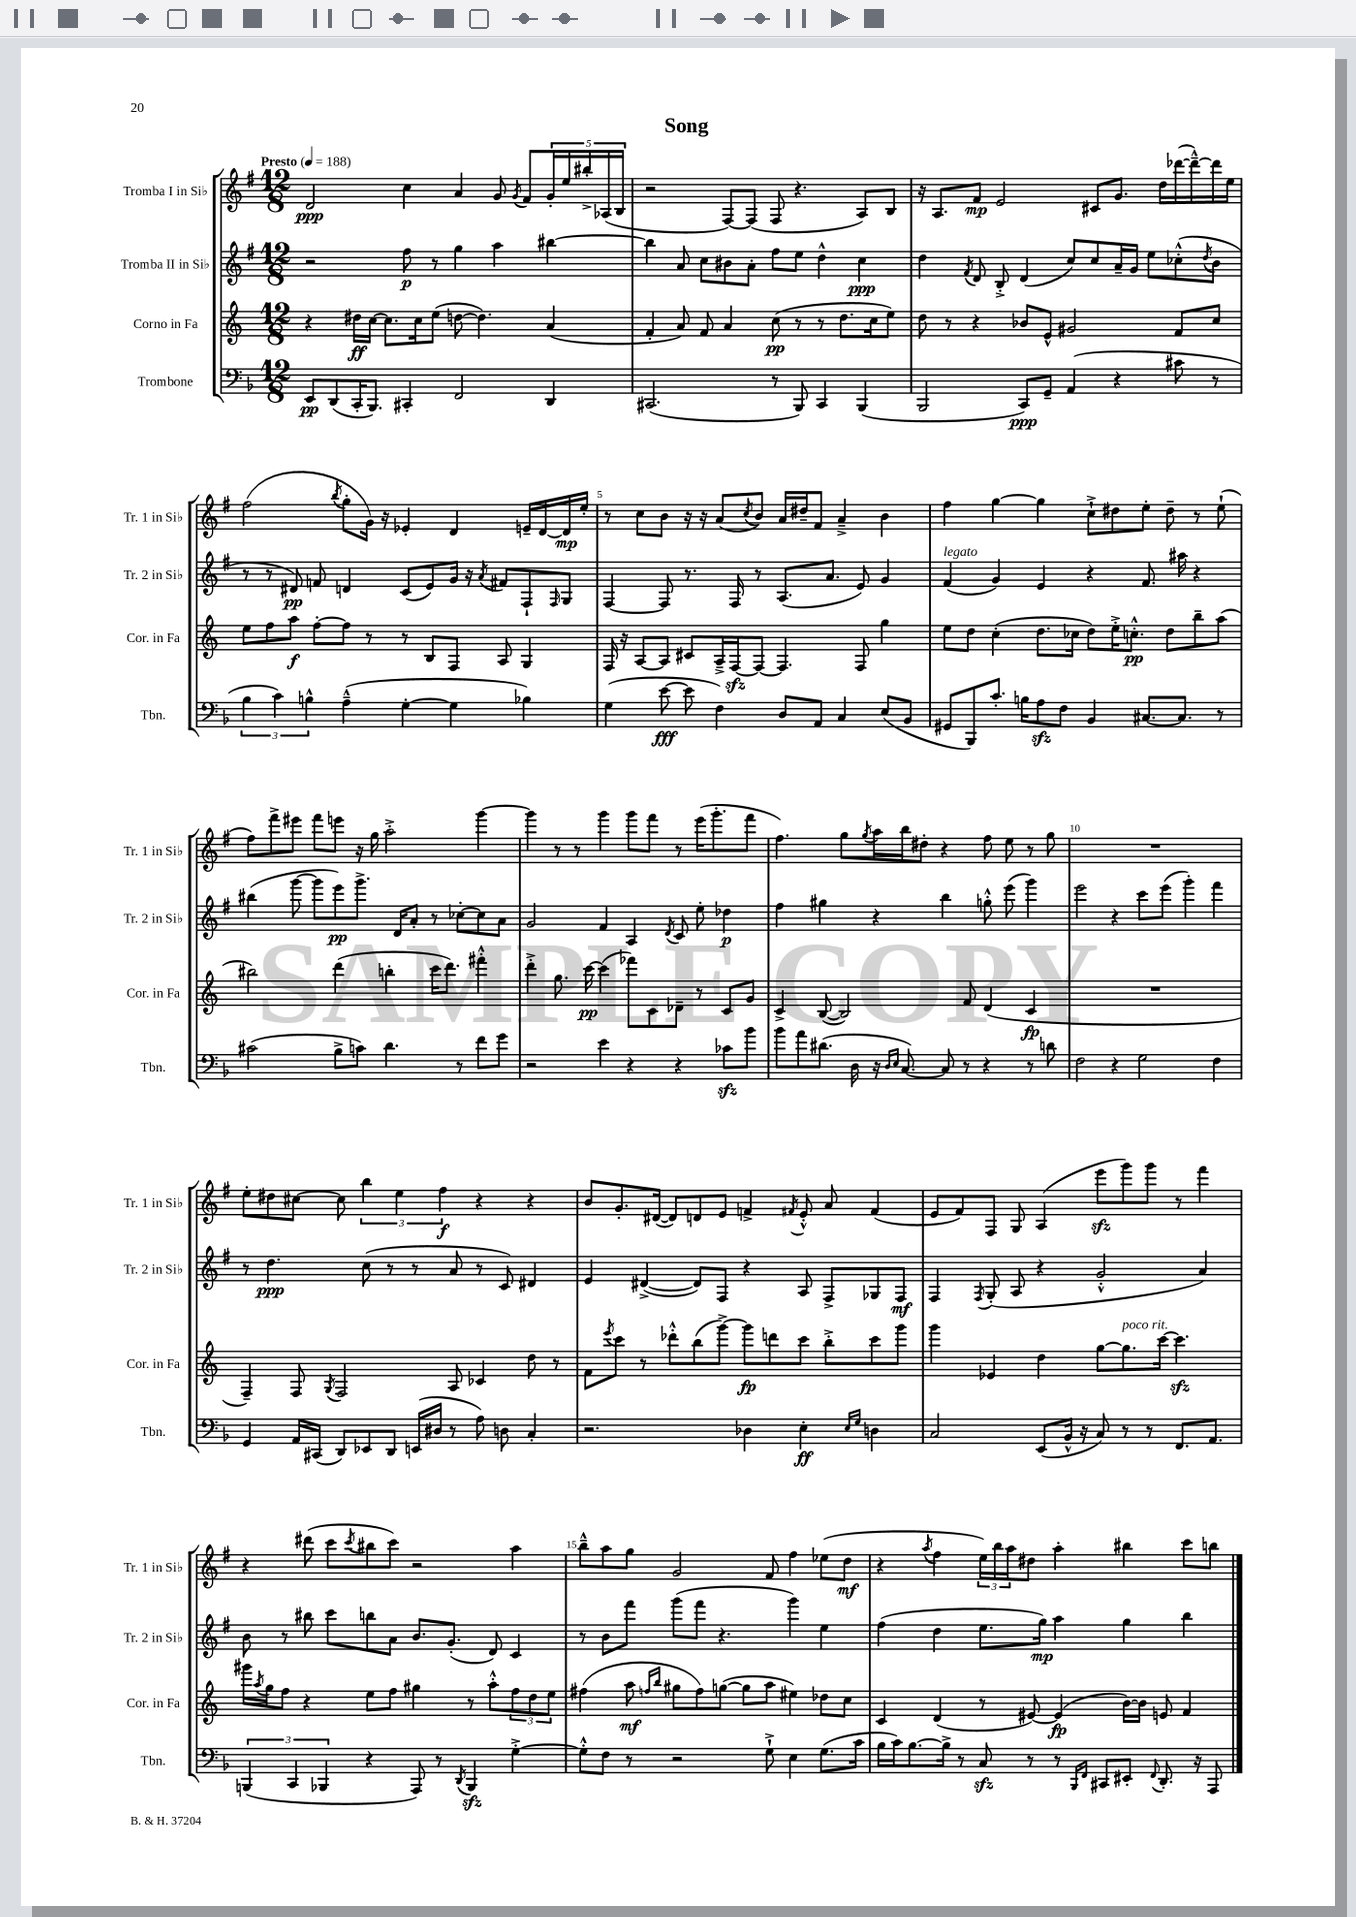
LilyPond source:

\header { title = "Song" }
<<
\new StaffGroup <<
\new Staff = "s0" \with { instrumentName = "Tromba I in Sib" shortInstrumentName = "Tr. 1 in Sib" } {
    \clef treble \key g \major \numericTimeSignature \time 12/8 \tempo "Presto" 4 = 188
    d'2\ppp c''4 a'4 g'8 \acciaccatura { g'8 } fis'8 \tuplet 5/4 { g'16-. e''16 bis''16-.-> aes16( b16 } |
    r2 fis8~) fis8( fis8 r4. a8) b8 |
    r16 a8. fis'8\mp e'2 cis'8 g'8. d''16 des'''16~( des'''16~---^) des'''16 e''16 |
    fis''2( \acciaccatura { b''8 } g''8-. g'16) r16 ees'4-. d'4 e'16-- d'16~ d'16\mp e''16-. |
    r8 c''8 b'8 r16 r16 a'8( \acciaccatura { c''8 } b'8) a'16 dis''16-- fis'8 a'4---> b'4 |
    fis''4 g''4~ g''4 c''8-!-> dis''8 e''8-. dis''8-- r8 e''8-!( |
    fis''8) fis'''8-> eis'''8 fis'''8 e'''8 r16 g''16 a''2-.-> g'''4~ |
    g'''4 r8 r8 g'''4 g'''8 fis'''8 r8 e'''16( g'''8.-. fis'''8 |
    fis''4.) g''8 \acciaccatura { g''8 } a''16 b''16 dis''8-. r4 fis''8 e''8 r8 g''8 |
    R1. |
    e''8-. dis''8 cis''8~ cis''8 \tuplet 3/2 { b''4 e''4 fis''4\f } r4 r4 |
    b'8 g'8.-. dis'16~( dis'8) d'8 e'8 f'4-> \acciaccatura { fis'8 } e'8-.-^ a'8 fis'4( |
    e'8 fis'8) fis8 g8 a4( e'''8\sfz g'''8) g'''8 r8 fis'''4 |
    r4 dis'''8( c'''8 \acciaccatura { c'''8 } bis''8 c'''8) r2 a''4 |
    b''8---^ a''8 g''8 g'2 fis'8 fis''4 ees''8( d''8\mf |
    r4 \acciaccatura { a''8 } fis''4 \tuplet 3/2 { e''16) b''16 a''16 } dis''8 a''4-. bis''4 c'''8 b''8 \bar "|." |
}
\new Staff = "s1" \with { instrumentName = "Tromba II in Sib" shortInstrumentName = "Tr. 2 in Sib" } {
    \clef treble \key g \major \numericTimeSignature \time 12/8
    r2 fis''8\p r8 g''4 a''4 bis''4~ |
    bis''4 a'8 c''8 bis'8 a'8-. fis''8 e''8 d''4-^ c''4\ppp |
    d''4 \acciaccatura { fis'8 } d'8 b8-.-> d'4( c''8) c''8 a'16-- g'16 e''8 ces''8-.-^( \acciaccatura { d''8 } b'8 |
    r8 r8 dis'8\pp) f'8 d'4 c'8( e'8) g'16 r16 \acciaccatura { a'8 } fis'8 fis8-! \grace { fis16 } g8 |
    fis4~ fis8 r8. fis16 r8 a8.( a'8. e'8) g'4 |
    fis'4^\markup { \italic "legato" }( g'4) e'4 r4 fis'8. ais''16 r4 |
    bis''4( g'''8~ g'''8 e'''8\pp) g'''8.-> d'16 a'8-. r8 ces''8~-. ces''8 a'8 |
    g'2 fis'4 a4 \acciaccatura { d'8 } c'8 e''8-. des''4\p |
    fis''4 gis''4 r4 b''4 g''8-.-^ e'''8( g'''4) |
    e'''2 r4 c'''8 e'''8( g'''4-.) fis'''4 |
    r8 d''4.\ppp c''8( r8 r8 a'8 r8 c'8) dis'4 |
    e'4 dis'4~->( dis'8) fis8 r4 a8 fis8-> ges8 fis8\mf |
    fis4 \acciaccatura { fis8 } g8-.( a8 r4 g'2-.-^ a'4) |
    b'8 r8 bis''8 c'''8 b''8 a'8 b'8. g'8.-.( d'8) c'4 |
    r8 b'8 fis'''8 g'''8( fis'''8 r4. g'''4) e''4 |
    fis''4( d''4 e''8. g''16\mp) a''4 g''4 b''4 \bar "|." |
}
\new Staff = "s2" \with { instrumentName = "Corno in Fa" shortInstrumentName = "Cor. in Fa" } {
    \clef treble \key c \major \numericTimeSignature \time 12/8
    r4 dis''16\ff c''16~ c''8. c''16 e''8( d''8~ d''4.) a'4( |
    f'4-. a'8) f'8 a'4 c''8\pp( r8 r8 d''8. c''16 e''8) |
    d''8 r8 r4 bes'8 e'8-^ gis'2 f'8 c''8 |
    e''8 f''8 a''8\f f''8~-. f''8 r8 r8 b8 f8 a8 g4 |
    f16 r16 a8~ a8 cis'8 a16---> f16~\sfz f8~ f4. f8 g''4 |
    e''8 d''8 c''4-.( d''8. ces''16 d''8) e''16-.-> c''8.-.-^\pp d''8 b''8-- a''8( |
    bis''2) d'''4( b''4-. c'''16 d'''8.) fis'''4-.-^ |
    d'''4-.-> g''8. c'''16~\pp c'''4( fes'''8) c'8 des'8-- r8 c'8 g'8 |
    c'4-> b8~( b2) f'8 d'4( c'4\fp |
    R1. |
    f4--) f8 \acciaccatura { g8 } f2 a8 ces'4 d''8 r8 |
    f'8 \acciaccatura { e'''8 } c'''8 r8 des'''8-.-^ b''8( g'''8~->) g'''8\fp d'''8 c'''8 b''8-.-> c'''8 g'''8 |
    g'''4 ees'4 d''4 g''8~ g''8.^\markup { \italic "poco rit." } c'''16~ c'''4.\sfz |
    gis'''16 \acciaccatura { a''8 } g''16 f''8 r4 e''8 f''8 gis''4 r8 a''8-.-^ \tuplet 3/2 { f''8 d''8 e''8 } |
    fis''4( a''8\mf \grace { f''16 b''16 } gis''8 f''8) g''8~( g''8 a''8 eis''4) des''8 c''8 |
    c'4 d'4( r8 eis'8~) eis'4\fp( b'16~) b'16 e'8 f'4 \bar "|." |
}
\new Staff = "s3" \with { instrumentName = "Trombone" shortInstrumentName = "Tbn." } {
    \clef bass \key f \major \numericTimeSignature \time 12/8
    e,8\pp d,8( c,16-. bes,,8.) cis,4-. f,2 d,4 |
    cis,2.( r8 bes,,8) cis,4 bes,,4( |
    bes,,2 c,8\ppp) g,8-- a,4( r4 cis'8 r8 |
    \tuplet 3/2 { bes4 c'4) b4-^ } a4---^( g4~-. g4 bes4) |
    g4( e'8~\fff e'8 f4) d8 a,8 c4 e8( bes,8 |
    gis,8 bes,,8) c'8.-. b16 a8\sfz f8 bes,4 cis8.~ cis8. r8 |
    cis'2( bes8-> c'8) d'4. r8 f'8 g'8 |
    r2 e'4 r4 r4 ces'8\sfz bes'8 |
    bes'8 a'8 dis'8.( d16 r16 \grace { d16 e16 } c8.~) c8 r8 r4 r8 d'8 |
    f2 r4 g2 f4 |
    g,4 a,16 cis,16( d,8) ees,8 d,8 e,16( dis16 r8 a8) d8 c4-. |
    r2. des4 e4-.\ff \grace { e16 g16 } d4 |
    c2 e,8( bes,16-^ r16 c8) r8 r8 f,8. a,8. |
    \tuplet 3/2 { b,,4( c,4 bes,,4 } r4 a,,8) r8 \acciaccatura { d,8 } bes,,4\sfz g4~-.-> |
    g8-.-^ f8 r8 r2 g8-!-> e4 g8.( c'16 |
    bes16 c'16) bes8.~ bes16-> r8 c8\sfz r8 r8 \grace { bes,,16 f,16 } cis,8 eis,8-. \appoggiatura { f,8 } d,8.-. r16 a,,8 \bar "|." |
}
>>
>>
\layout { \context { \Score \override BarNumber.break-visibility = ##(#f #t #t) barNumberVisibility = #(every-nth-bar-number-visible 5) } }
